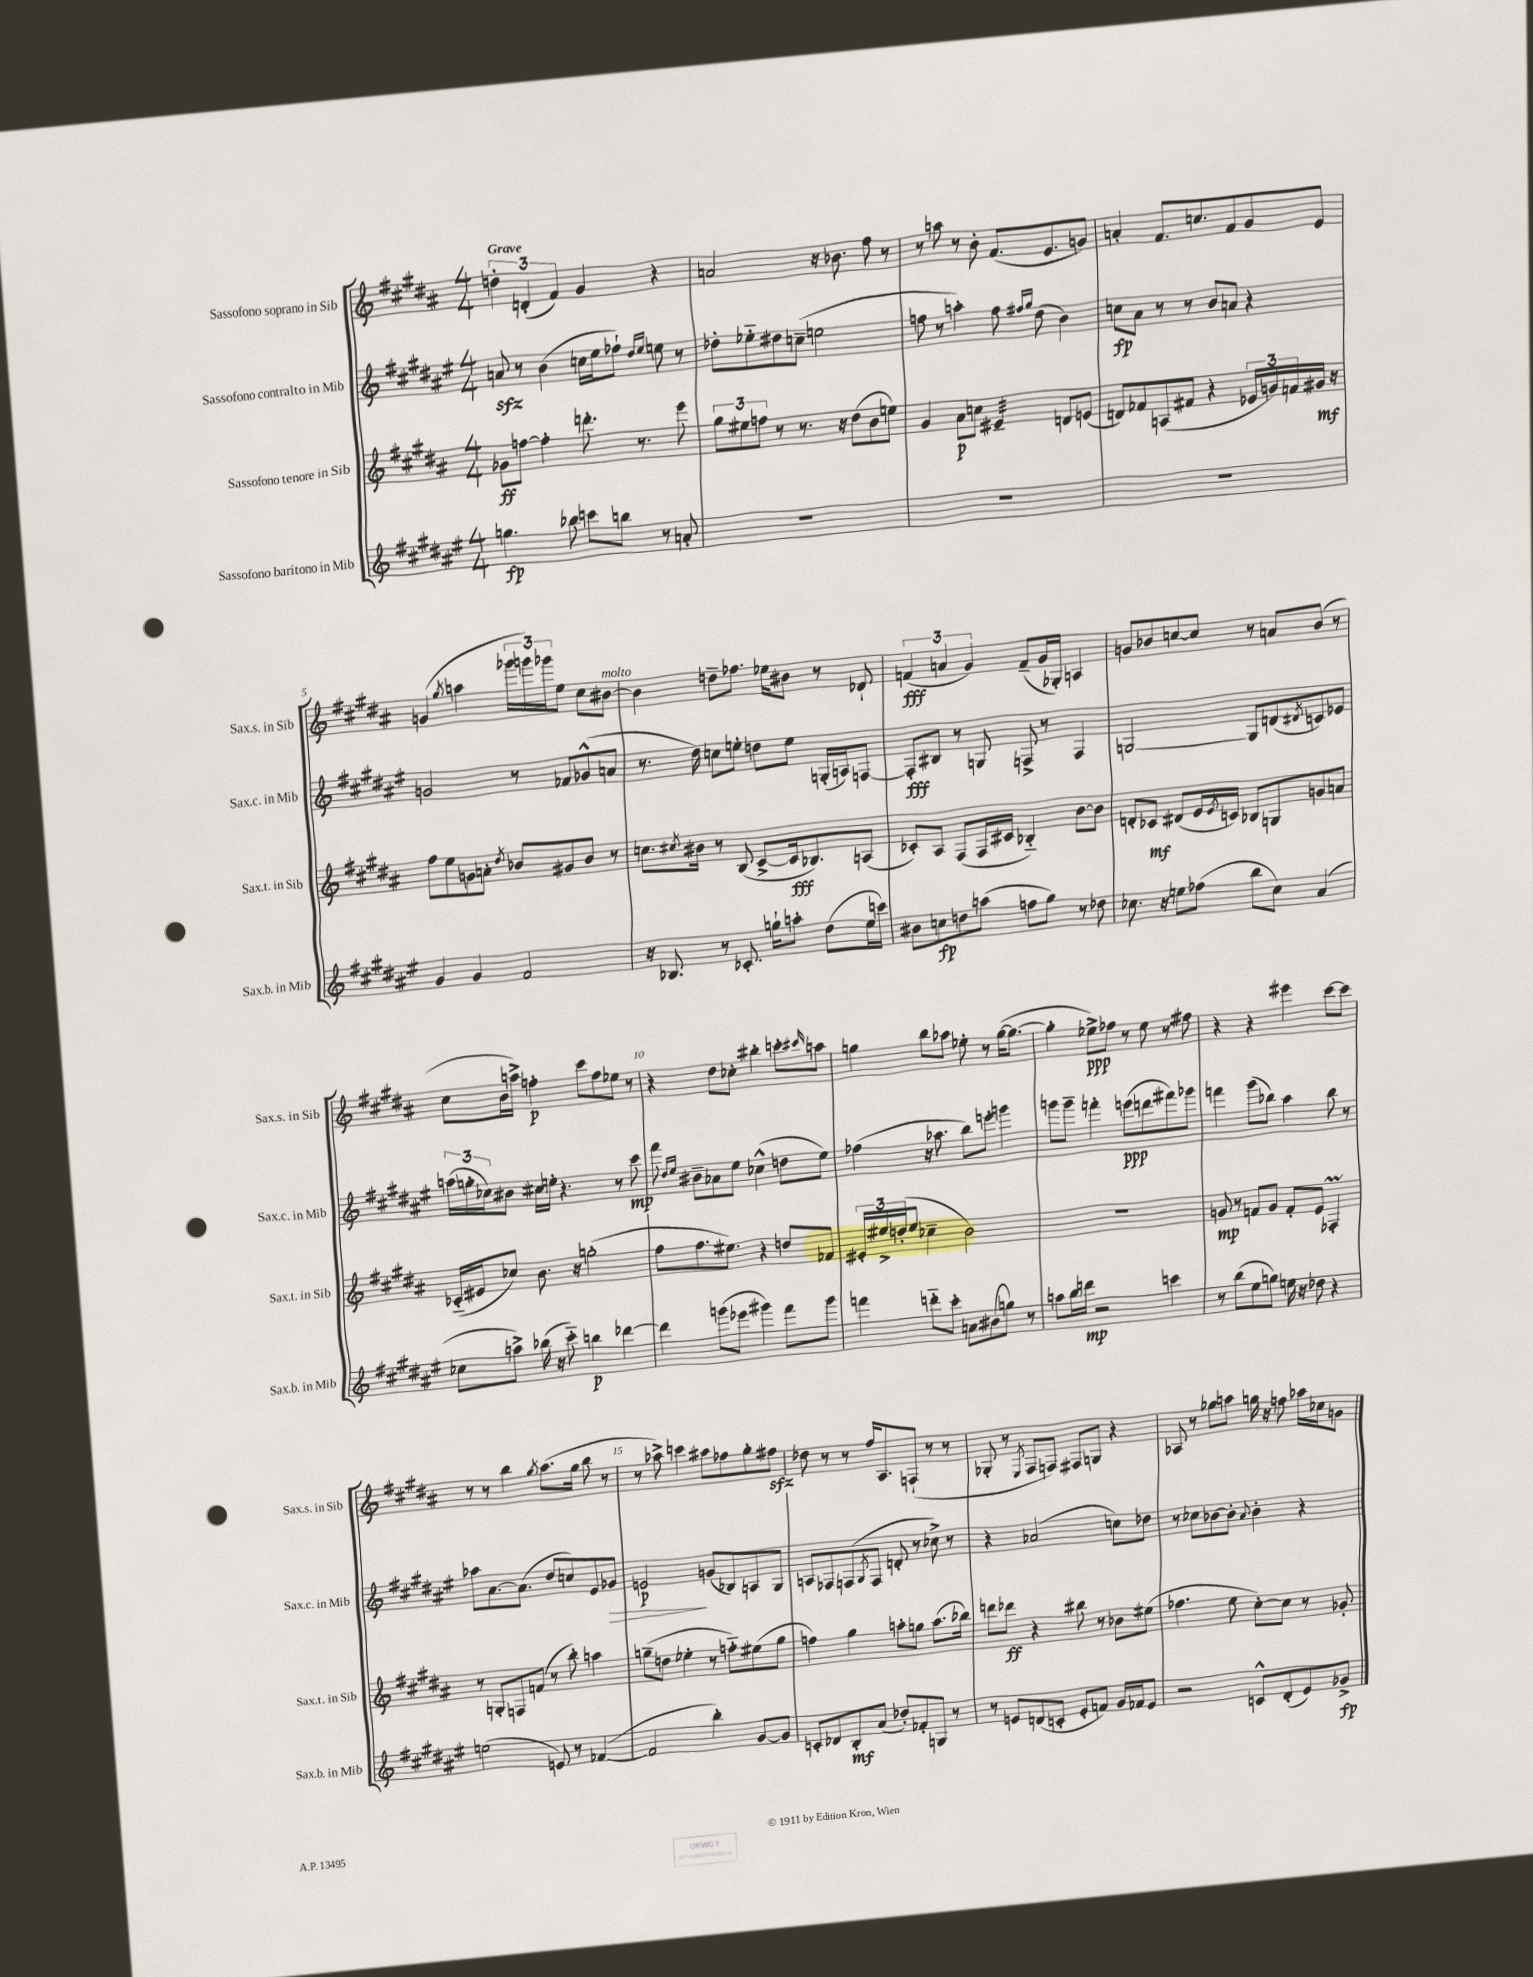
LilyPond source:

<<
\new StaffGroup <<
\new Staff = "s0" \with { instrumentName = "Sassofono soprano in Sib" shortInstrumentName = "Sax.s. in Sib" } {
    \clef treble \key b \major \numericTimeSignature \time 4/4 \tempo "Grave"
    \tuplet 3/2 { d''4-. d'4-.( fis'4) } gis'4 r4 |
    a'2 r16 bes'8. fis''8 r8 |
    r8 a''8 r8 b'8-. fis'8.( e'8. g'8) |
    a'4-. fis'8. c''8. fis'8 gis'8 e'8 |
    g'4( \acciaccatura { gis''8 } a''4 \tuplet 3/2 { ges'''16 g'''16) ges'''16 } e''8 cis''8 bis'8~^\markup { \italic "molto" } |
    bis'4 d''8-- fes''8. ees''16 bis'8 r8 des'8-! |
    \tuplet 3/2 { f'4\fff( a'4 gis'4) } f'8--( gis'16 ges16-.) a4 |
    g'8 bes'8 c''8~ c''8 r8 a'8 bes'8( r8 |
    cis''8 b'16 a''16->) f''4-.\p cis'''8 f''8 ees''8 r8 |
    r4 dis''8 ces''8-. bis''4-. c'''8-. \grace { cis'''16 } a''8 |
    g''4 b''8 aes''8 ees''8-. r8 g''16~( g''8.~ |
    g''4-. ees''8->\ppp) fes''8 r8 ees''8 r8 fis''8 |
    r4 r4 eis'''4 cis'''8~ cis'''8 |
    r8 r8 b''4 \acciaccatura { gis''8 } ais''8.( gis''16 b''8 r8 |
    r8 aes''8->) c'''4 ais''8 fes''8 gis''8-. fis''8\sfz |
    des''8 r8 r8 fis''16 ais8. f8-!( r8 r8 |
    ges8-. r8 \acciaccatura { e8 } fis8 f8) fis8 g8 r4 |
    aes8 r8 ges''8 a''8 g''16 r16 f''8 aes''16 ces''16 g'8 \bar "|." |
}
\new Staff = "s1" \with { instrumentName = "Sassofono contralto in Mib" shortInstrumentName = "Sax.c. in Mib" } {
    \clef treble \key fis \major \numericTimeSignature \time 4/4
    a'8\sfz r8 b'4( c''16 eis''16 fes''8-!) \grace { dis''16 eis''16 } e''8 r8 |
    des''8-. ees''8-_ dis''8 c''8--( e''2 |
    f''8 r8 a''4-.) f''8 \grace { fis''16 gis''16 } dis''8( b'4) |
    c''8\fp ais'8 r8 r8 b'8 a'8 r4 |
    g'2 r8 fes'8 ges'8-^( a'8 |
    r8. dis''16) c''8 e''8-. d''8 e''8 g16-.( a16) f8~ |
    f8-.\fff bis8 r8 g8 f8-> r8 f4 |
    g2~ g8 d'8( \acciaccatura { dis'8 } c'8) ees'8 |
    \tuplet 3/2 { a''16( g''16-. ces''16) } bis'8 cis''16 e''16-. r4. r8 cis'''8\mp |
    fis'''8 \grace { dis''16 eis''16 } bis'8-- aes'8 eis''8 ces''4-^( d''8 eis''8) |
    fes''4( r16 aes''8. b''8) e'''8-. g'''4 |
    g'''8 g'''8-- f'''4-. e'''8\ppp( d'''8 fis'''8) ges'''8 |
    f'''4 gis'''8( bes''8) ais''4 bes''8 r8 |
    aes''8 ais'8.~ ais'8.( dis''8 c''8) eis'8 ges'8\> |
    e'2\p\! g'8( bes8) a8 gis8 |
    a8 fes8 f8( \acciaccatura { gis8 } f8 d'8-. r8 ces''8->) r8 |
    r4 aes'2( c''8) des''8 |
    r8 ces''8 bes'8~ bes'8-. \appoggiatura { ais'8 } bes'4-. r4 \bar "|." |
}
\new Staff = "s2" \with { instrumentName = "Sassofono tenore in Sib" shortInstrumentName = "Sax.t. in Sib" } {
    \clef treble \key b \major \numericTimeSignature \time 4/4
    ges'8\ff f''8~ f''4-. d'''8.-. r8. e'''8 |
    \tuplet 3/2 { gis''8 eis''8 f''8 } r8 r8. r16 dis''8( b'8 e''8) |
    gis'4 ais'8\p c''8 eis'4:32-- d'8 e'8( |
    d'8) fes'8 a8( fis'8 r4 \tuplet 3/2 { ees'16 g'16) f'16 } gis'16\mf r16 |
    fis''8 e''8 g'8 a'8-. \acciaccatura { dis''8 } bes'8 gis'8 bes'8 r8 |
    c''8. \acciaccatura { cis''8 } bis'16 r8 b8( cis'8~-> cis'16\fff bes8.) a8( |
    ces'8-.) ais8 fis8( fis16 cis'16 bes4-_) b'8~ b'8 |
    d'8-. ces'8\mf dis'8( e'16 \acciaccatura { e'8 } c'16) bes8 g8 g'8 a'8 |
    ces'16-_( eis'16 ces''8) b'8. r16 g''2-.( |
    fis''8 fis''8. eis''8.) r4 d''8 fes'8 |
    \tuplet 3/2 { eis'16-. eis''16-> d''16-.( } eis''8 ces''4-- b'2) |
    R1 |
    g'8\mp r8 f'8 g'8 f'8-. e'8 fes4-.\prall |
    r8 g8-. f8 f'8( r8 b''8-.) a''4 |
    g''8--( d''8 ees''4-. r8 f''8-_) eis''8( g''8 |
    f''4) gis''4 a''8-. g''8 a''8.( bes''16) |
    d'''8 des'''8\ff r4 bis''8 r8 bes'8 eis''8( |
    fes''4. e''8 cis''8~-.) cis''8 r8 ges'8-. \bar "|." |
}
\new Staff = "s3" \with { instrumentName = "Sassofono baritono in Mib" shortInstrumentName = "Sax.b. in Mib" } {
    \clef treble \key fis \major \numericTimeSignature \time 4/4
    g''4.\fp bes''8 c'''8 b''8 r8 a'8-. |
    R1 |
    R1 |
    R1 |
    gis'4 gis'4 fis'2 |
    r16 bes8. r8 ces'8.-. g''16-! a''8-. dis''8( eis''16 c'''16) |
    bis'8 c''8\fp d''8 a''8( f''8 gis''8) r8 des''8 |
    ces''8. r16 e''8 fes''8( b''8 ces''8) ais'4( |
    ces''8 a''8->) bes''16( r16 cis'''8-_) b''4\p des'''4~ |
    des'''4 g'''8( ees'''8 gis'''4) fis'''8 gis'''8 |
    f'''4 d'''8-_ cis'''8-. a'8 bis'8( g''8) r8 |
    a''8 b''16 d'''16\mp r2 c'''4 |
    r8 b''8( eis''8 g''8) e''16 r16 des''8 r4 |
    e''2( e'8) r8 fes'4~( |
    fes'2 b''4-.) gis'8~ gis'8 |
    c'8-. des'8 b8-.\mf ais'8( des''8-.) fes'8-. g8 r8 |
    r8 e'8 d'8( c'8-. e'8-. f'8) gis'16 fes'16 e'8 |
    r2 c'8-^ dis'8-.( eis'8) ges'8->\fp \bar "|." |
}
>>
>>
\layout { \context { \Score \override BarNumber.break-visibility = ##(#f #t #t) barNumberVisibility = #(every-nth-bar-number-visible 5) } }
